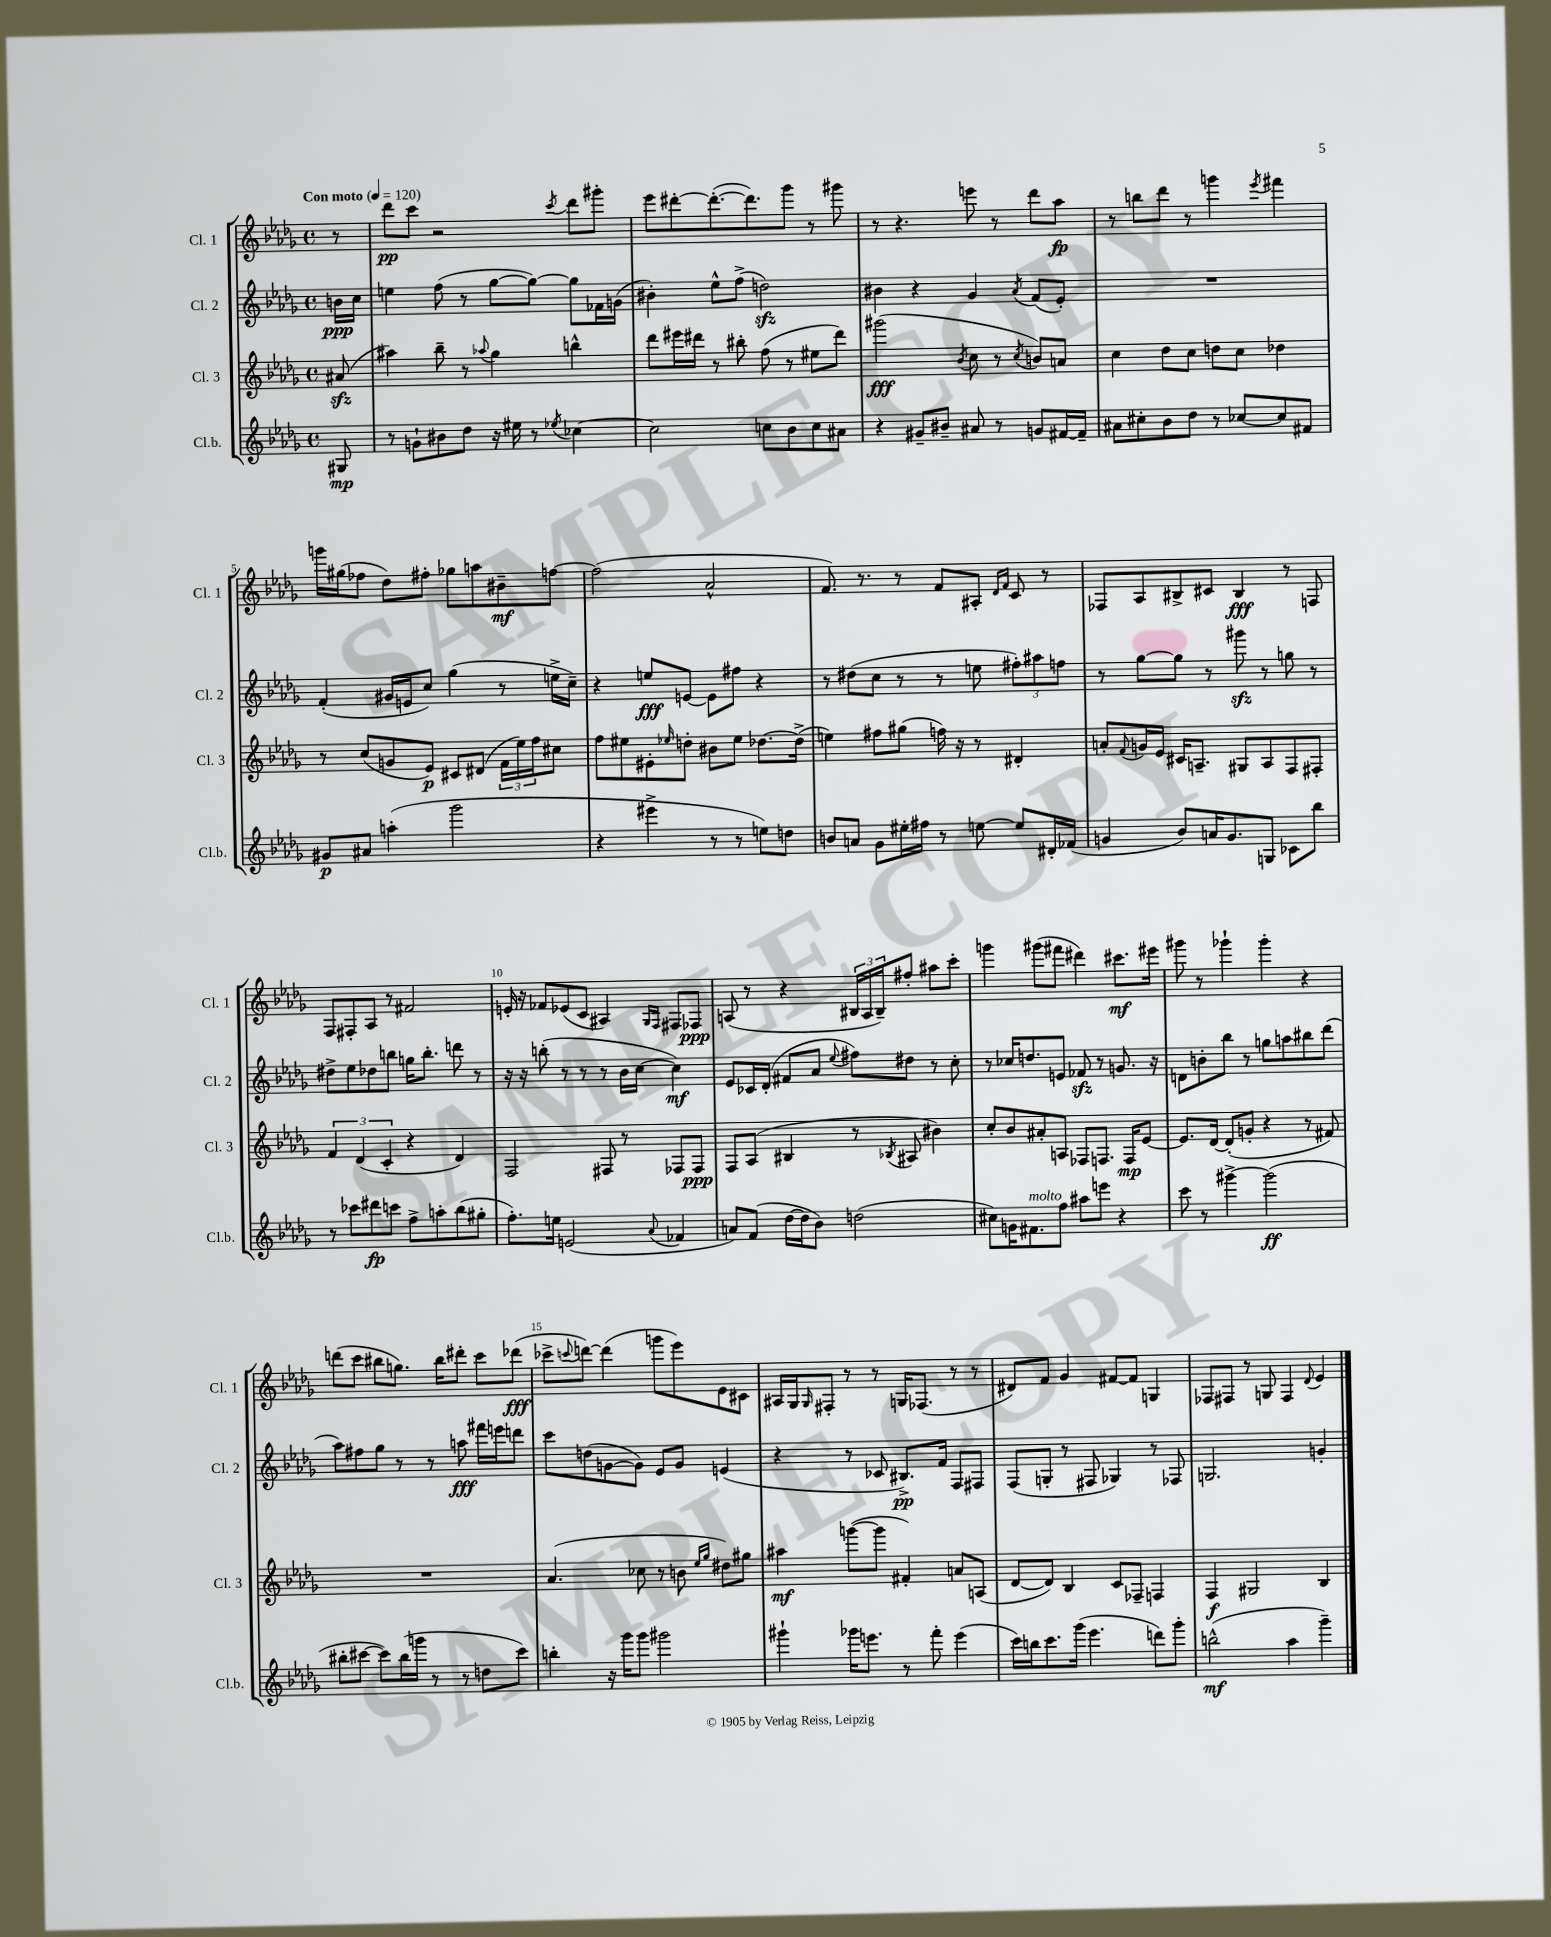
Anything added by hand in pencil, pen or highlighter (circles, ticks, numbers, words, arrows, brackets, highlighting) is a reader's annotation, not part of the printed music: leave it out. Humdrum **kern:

**kern	**dynam	**kern	**dynam	**kern	**dynam	**kern	**dynam
*part4	*part4	*part3	*part3	*part2	*part2	*part1	*part1
*staff4	*staff4	*staff3	*staff3	*staff2	*staff2	*staff1	*staff1
*I"Cl.b.	*	*I"Cl. 3	*	*I"Cl. 2	*	*I"Cl. 1	*
*I'Cl.b.	*	*I'Cl. 3	*	*I'Cl. 2	*	*I'Cl. 1	*
*clefG2	*	*clefG2	*	*clefG2	*	*clefG2	*
*k[b-e-a-d-g-]	*	*k[b-e-a-d-g-]	*	*k[b-e-a-d-g-]	*	*k[b-e-a-d-g-]	*
*M4/4	*	*M4/4	*	*M4/4	*	*M4/4	*
*met(c)	*	*met(c)	*	*met(c)	*	*met(c)	*
*MM120	*	*MM120	*	*MM120	*	*MM120	*
=	=	=	=	=	=	=	=
!	!	!	!	!	!	!LO:TX:a:B:t=Con moto	!
8G#X/	mp	(8a#Xzz/	.	16bn\LL	ppp	8r	.
.	.	.	.	16cc\JJ	.	.	.
=1	=1	=1	=1	=1	=1	=1	=1
8r	.	4aa#X\)	.	4een\	.	8ddd-\L	pp
8gn`\L	.	.	.	.	.	8ccc\J	.
8b#X\	.	8bb-~\	.	(8ff\	.	2r	.
8dd-\J	.	8r	.	8r	.	.	.
.	.	8qqaa-X/	.	.	.	.	.
16r	.	4gg-\	.	[8gg-\L	.	.	.
16ee#X\	.	.	.	.	.	.	.
8r	.	.	.	8gg-\J_)	.	.	.
8qee-X/	.	.	.	.	.	8qccc/	.
[4cc-X\	.	4bbn^^\	.	8gg-\L]	.	8ddd-\L	.
.	.	.	.	16f-X\L	.	8ggg#X'\J	.
.	.	.	.	(16gn\JJ	.	.	.
=2	=2	=2	=2	=2	=2	=2	=2
2cc-\]	.	8ddd-\L	.	4b#X'\)	.	8eee-\L	.
.	.	16eee#X\L	.	.	.	[8ddd#X'\	.
.	.	16ddd#X\JJ	.	.	.	.	.
.	.	8r	.	8ee-^^\L	.	(8.ddd#'\_	.
.	.	8bb#X'\	.	(8ff^\J	.	.	.
.	.	.	.	.	.	8.ddd#\])	.
8ccn\L	.	(8ff\	.	2ddnzz\)	.	.	.
8b-\	.	8r	.	.	.	8ggg-\J	.
8cc\	.	8ee#X\L	.	.	.	8r	.
8a#X\J	.	8ddd#\J)	.	.	.	8ggg#X\	.
=3	=3	=3	=3	=3	=3	=3	=3
4r	.	(2ggg#X\	fff	4b#X\	.	8r	.
.	.	.	.	.	.	4.r	.
8g#X~/L	.	.	.	4r	.	.	.
8b#X~/J	.	.	.	.	.	.	.
.	.	8qb-/	.	.	.	.	.
8a#X/	.	8cc\	.	4g-/	.	8eeen\	.
8r	.	8r	.	.	.	8r	.
.	.	8qcc/	.	8qa-/	.	.	.
8gn/L	.	8bn/L)	.	(8f/L	.	8ddd-\L	.
[16f#X/L	.	8an/J	.	8e-'/J)	.	8aa-\J	fp
16f#~/JJ]	.	.	.	.	.	.	.
=4	=4	=4	=4	=4	=4	=4	=4
8a#X\L	.	4cc\	.	1r	.	8r	.
8cc#X'\	.	.	.	.	.	8bbn\L	.
8b-\	.	8dd-\L	.	.	.	8ddd-\J	.
8dd-\J	.	8cc\J	.	.	.	8r	.
8r	.	8ddn\L	.	.	.	4gggn\	.
[8cc-X/L	.	8cc\J	.	.	.	.	.
.	.	.	.	.	.	8qeee-/	.
8cc-/]	.	4dd-X\	.	.	.	4fff#X\	.
8f#X/J	.	.	.	.	.	.	.
!!LO:LB:g=z
=5	=5	=5	=5	=5	=5	=5	=5
8g#X/L	p	8r	.	(4f'/	.	16gggn\LL	.
.	.	.	.	.	.	(16gg#X\J	.
8a#X/J	.	(8cc/L	.	.	.	8ff-X\J	.
(4aan'\	.	8gn/	.	16g#X/LL	.	8dd-\L)	.
.	.	.	.	16en/J	.	.	.
.	.	8e-/J)	p	8cc/J)	.	8ff#X'\J	.
2ggg-\	.	8c#X/L	.	(4gg-\	.	8gg-X\L	.
.	.	(8d#X/J	.	.	.	8aan\	.
.	.	24f\LL	.	8r	.	8b#X~\	mf
.	.	24ee-\)	.	.	.	.	.
.	.	24ff\J	.	.	.	.	.
.	.	8cc#X\J	.	16een^\LL	.	[8ffn\J	.
.	.	.	.	16cc~\JJ)	.	.	.
=6	=6	=6	=6	=6	=6	=6	=6
4r	.	8ff\L	.	4r	.	(2ff\]	.
.	.	8ee#X\	.	.	.	.	.
4eee#X^\	.	8e#X'\	.	8een/L	fff	.	.
.	.	16qqee-X/	.	.	.	.	.
.	.	8ddn'\J	.	[8en/J	.	.	.
8r	.	8b#X\L	.	8e\L]	.	2a-^^/	.
8r	.	8ee-\J	.	8ff#X\J	.	.	.
8een\L)	.	[8.dd-X\L	.	4r	.	.	.
8ddn\J	.	.	.	.	.	.	.
.	.	(16dd-^\Jk]	.	.	.	.	.
=7	=7	=7	=7	=7	=7	=7	=7
8bn/L	.	4een\)	.	8r	.	8.f/)	.
8an/J	.	.	.	(8dd#X\L	.	.	.
.	.	.	.	.	.	8.r	.
8g-\L	.	8ff#X\L	.	8cc\J	.	.	.
16ee#X'\L	.	(8gg#X\J	.	8r	.	8r	.
16ff#X\JJ	.	.	.	.	.	.	.
8r	.	16ffn\)	.	8r	.	8f/L	.
.	.	16r	.	.	.	.	.
[8een\	.	8r	.	8een\	.	8A#X'/J	.
.	.	.	.	.	.	16qqd-/LL	.
.	.	.	.	.	.	16qqf/JJ	.
8ee/L]	.	4d#X'/	.	12ff#X'\L)	.	8c/	.
.	.	.	.	12aa#X\	.	.	.
16d#X'/L	.	.	.	.	.	8r	.
.	.	.	.	12ffn\J	.	.	.
(16f-X/JJ	.	.	.	.	.	.	.
=8	=8	=8	=8	=8	=8	=8	=8
4gn/	.	8an'/L	.	8r	.	8F-X/L	.
.	.	8qqf/	.	.	.	.	.
.	.	16gn/L	.	[8gg-\L	.	8A-/	.
.	.	16e-/JJ	.	.	.	.	.
8b-/L)	.	16c#X/KL	.	8gg-\J]	.	8B#X^/	.
.	.	8.An~/J	.	.	.	.	.
16an/K	.	.	.	8r	.	8c#X/J	.
8.g/	.	.	.	.	.	.	.
.	.	8G#X/L	.	8ggg#Xzz\	.	4B#/	fff
8Gn/J	.	8A/	.	8r	.	.	.
8c-X\L	.	8F/	.	8ggn\	.	8r	.
8bb-\J	.	8F#X'/J	.	8r	.	8Fn/	.
!!LO:LB:g=z
=9	=9	=9	=9	=9	=9	=9	=9
8r	.	6f/	.	8dd#X^\L	.	8F/L	.
8ccc-X\L	.	.	.	8ee-\	.	8F#X'/	.
.	.	(6d-/	.	.	.	.	.
8ddd#X\	fp	.	.	8dd-X\	.	8A-/J	.
.	.	6c'/	.	.	.	.	.
8cccn\J	.	.	.	8bbn\J	.	8r	.
8ff^\L	.	4r	.	16ggn\KL	.	2f#X/	.
.	.	.	.	8.bb'\J	.	.	.
8aan'\	.	.	.	.	.	.	.
(8bb-\	.	4d-/)	.	8dddn\	.	.	.
8gg#X'\J	.	.	.	8r	.	.	.
=10	=10	=10	=10	=10	=10	=10	=10
8.ff'\L)	.	2F/	.	16r	.	16en'/	.
.	.	.	.	16r	.	16r	.
.	.	.	.	(8bbn'\	.	8f-X/L	.
16een\Jk	.	.	.	.	.	.	.
(2en/	.	.	.	8r	.	(8e-X/	.
.	.	.	.	8r	.	8c/J	.
.	.	8F#X/	.	8r	.	4A#X/)	.
.	.	8r	.	16b-\LL	.	.	.
.	.	.	.	[16cc\JJ	.	.	.
.	.	.	.	.	.	16qqG-/LL	.
8qqa-/	.	.	.	.	.	16qqF/JJ	.
4f-X/	.	8F-X/L	.	4cc\])	mf	8F#X/L	.
.	.	8F-/J	ppp	.	.	8F-X/J	ppp
=11	=11	=11	=11	=11	=11	=11	=11
8an/L)	.	8F/L	.	8e-/L	.	(8An/	.
(8f/J	.	(8A-/J	.	16c-X/L	.	8r	.
.	.	.	.	(16d-'/JJ	.	.	.
[16dd-\LL	.	4B#X/	.	8f#X/L	.	4r	.
16dd-\J]	.	.	.	.	.	.	.
8b-\J)	.	.	.	8a-/J	.	.	.
.	.	.	.	8qqee-/	.	.	.
(2ddn\	.	8r	.	8ff#X\L)	.	24B#X/LL	.
.	.	.	.	.	.	24A/	.
.	.	.	.	.	.	24B#~/J)	.
.	.	8qB-X/	.	.	.	.	.
.	.	8A#X/	.	8dd#X\J	.	8ff#X'/J	.
.	.	4b#X\)	.	8r	.	8aa#X\L	.
.	.	.	.	8cc'\	.	8ccc'\J	.
=12	=12	=12	=12	=12	=12	=12	=12
8cc#X\L)	.	8cc'/L	.	8r	.	4gggn\	.
16gn\K	.	8b-/	.	16cc-X/KL	.	.	.
!LO:TX:a:i:t=molto	!	!	!	!	!	!	!
8.f#X\	.	.	.	8.ddn/	.	.	.
.	.	8a#X'/	.	.	.	(8ggg#X\L	.
8ff\J	.	8An/J	.	8en/J	.	8fff#X\J	.
8aa#X\L	.	8F-X/L	.	8f-Xzz/	.	4ddd#X\)	.
8eeen\J	.	8.Fn/J	.	8r	.	.	.
4r	.	.	.	8.gn/	.	8.ccc#X\L	mf
.	.	16F/KL	mp	.	.	.	.
.	.	[8e-/J	.	.	.	.	.
.	.	.	.	16r	.	16eee#X\Jk	.
=13	=13	=13	=13	=13	=13	=13	=13
8ccc\	.	8.e-/L]	.	8dn\L	.	8ggg#X\	.
8r	.	.	.	8bn'\	.	8r	.
.	.	[16d-/Jk	.	.	.	.	.
[4ggg#X^\	.	(8d-'/L]	.	8bb-\J	.	4ggg-X`\	.
.	.	8gn'/J	.	8r	.	.	.
(2ggg#\]	ff	4r	.	8ggn\L	.	4ggg-'\	.
.	.	.	.	8aan\	.	.	.
.	.	8r	.	8bb#X\	.	4r	.
.	.	8f#X/)	.	(8ddd-\J	.	.	.
!!LO:LB:g=z
=14	=14	=14	=14	=14	=14	=14	=14
8bb#X'\L	.	1r	.	8aa-\L)	.	(8dddn\L	.
[8ccc#X\J	.	.	.	8ff#X\	.	8ccc\J	.
8ccc#\L])	.	.	.	8gg-\J	.	8bb#X\L	.
(16bb#\L	.	.	.	8r	.	8.ggn\J)	.
16gggn\JJ	.	.	.	.	.	.	.
8r	.	.	.	8r	.	.	.
.	.	.	.	.	.	16bb#\KL	.
8r	.	.	.	8aan\	fff	8ddd#X'\J	.
8ddn\L	.	.	.	16fff#X\LL	.	8ccc\L	.
.	.	.	.	16eeen\J	.	.	.
8ccc#\J)	.	.	.	8dddn\J	.	(8ddd-X\J	fff
=15	=15	=15	=15	=15	=15	=15	=15
4bbn'\	.	(4.a-/	.	8ccc\L	.	8ccc-X^\L	.
.	.	.	.	.	.	8qqcccn/	.
.	.	.	.	(8ddn\	.	[8dddn\J)	.
16r	.	.	.	[8gn\	.	(4ddd\]	.
16ggg-\KL	.	.	.	.	.	.	.
8ggg-\J	.	8cc-X\	.	8g\J])	.	.	.
2ggg#X\	.	8r	.	8e-/L	.	8gggn\L	.
.	.	8bn\	.	8g/J	.	8eee-\)	.
.	.	16qqee-/LL	.	.	.	.	.
.	.	16qqgg-/JJ	.	.	.	.	.
.	.	8dd#X\L)	.	(4en/	.	8e-\	.
.	.	8gg#X\J	.	.	.	8c#X\J	.
=16	=16	=16	=16	=16	=16	=16	=16
4ggg#X`\	.	4aa#X\	mf	4r	.	16A#X/LL	.
.	.	.	.	.	.	16G-/J	.
.	.	.	.	.	.	16qqG-/	.
.	.	.	.	.	.	8F#X'/J	.
16ggg-X\KL	.	([8gggn\L	.	8r	.	8r	.
8.eeen\J	.	.	.	.	.	.	.
.	.	8ggg\J]	.	8c-X/	.	8r	.
8r	.	4f#X'/)	.	8.B#X^/L)	pp	16Gn/KL	.
.	.	.	.	.	.	(8.F-X/J	.
8fff'\	.	.	.	.	.	.	.
.	.	.	.	16f/Jk	.	.	.
(4eee\	.	8an/L	.	8F/L	.	8r	.
.	.	(8An/J	.	8F#X/J	.	8r	.
=17	=17	=17	=17	=17	=17	=17	=17
16ccc\LL)	.	[8d-/L	.	(8F/L	.	8d#X/L)	.
16bbn\J	.	.	.	.	.	.	.
8.ccc\	.	8d-/J])	.	8Gn'/J	.	8f/J	.
.	.	4B-/	.	8r	.	4g-/	.
(16ggg-\Jk	.	.	.	.	.	.	.
4.eee-\	.	.	.	8F#X/	.	.	.
.	.	8c/L	.	4G-X/)	.	[8f#X/L	.
.	.	8F-X~/J	.	.	.	8f#/J]	.
8dddn\L)	.	4Fn/	.	8r	.	4Gn/	.
8ggg-'\J	.	.	.	8F-X/	.	.	.
=18	=18	=18	=18	=18	=18	=18	=18
(2bbn^^\	mf	4F/	f	2.Gn/	.	8F-X/L	.
.	.	.	.	.	.	8F#X/J	.
.	.	2G#X/	.	.	.	8r	.
.	.	.	.	.	.	8Gn/	.
4aa-\	.	.	.	.	.	4F#/	.
.	.	.	.	.	.	8qqd-/	.
4ggg-~\)	.	4B-/	.	4gn'/	.	4e-/	.
==	==	==	==	==	==	==	==
*-	*-	*-	*-	*-	*-	*-	*-
